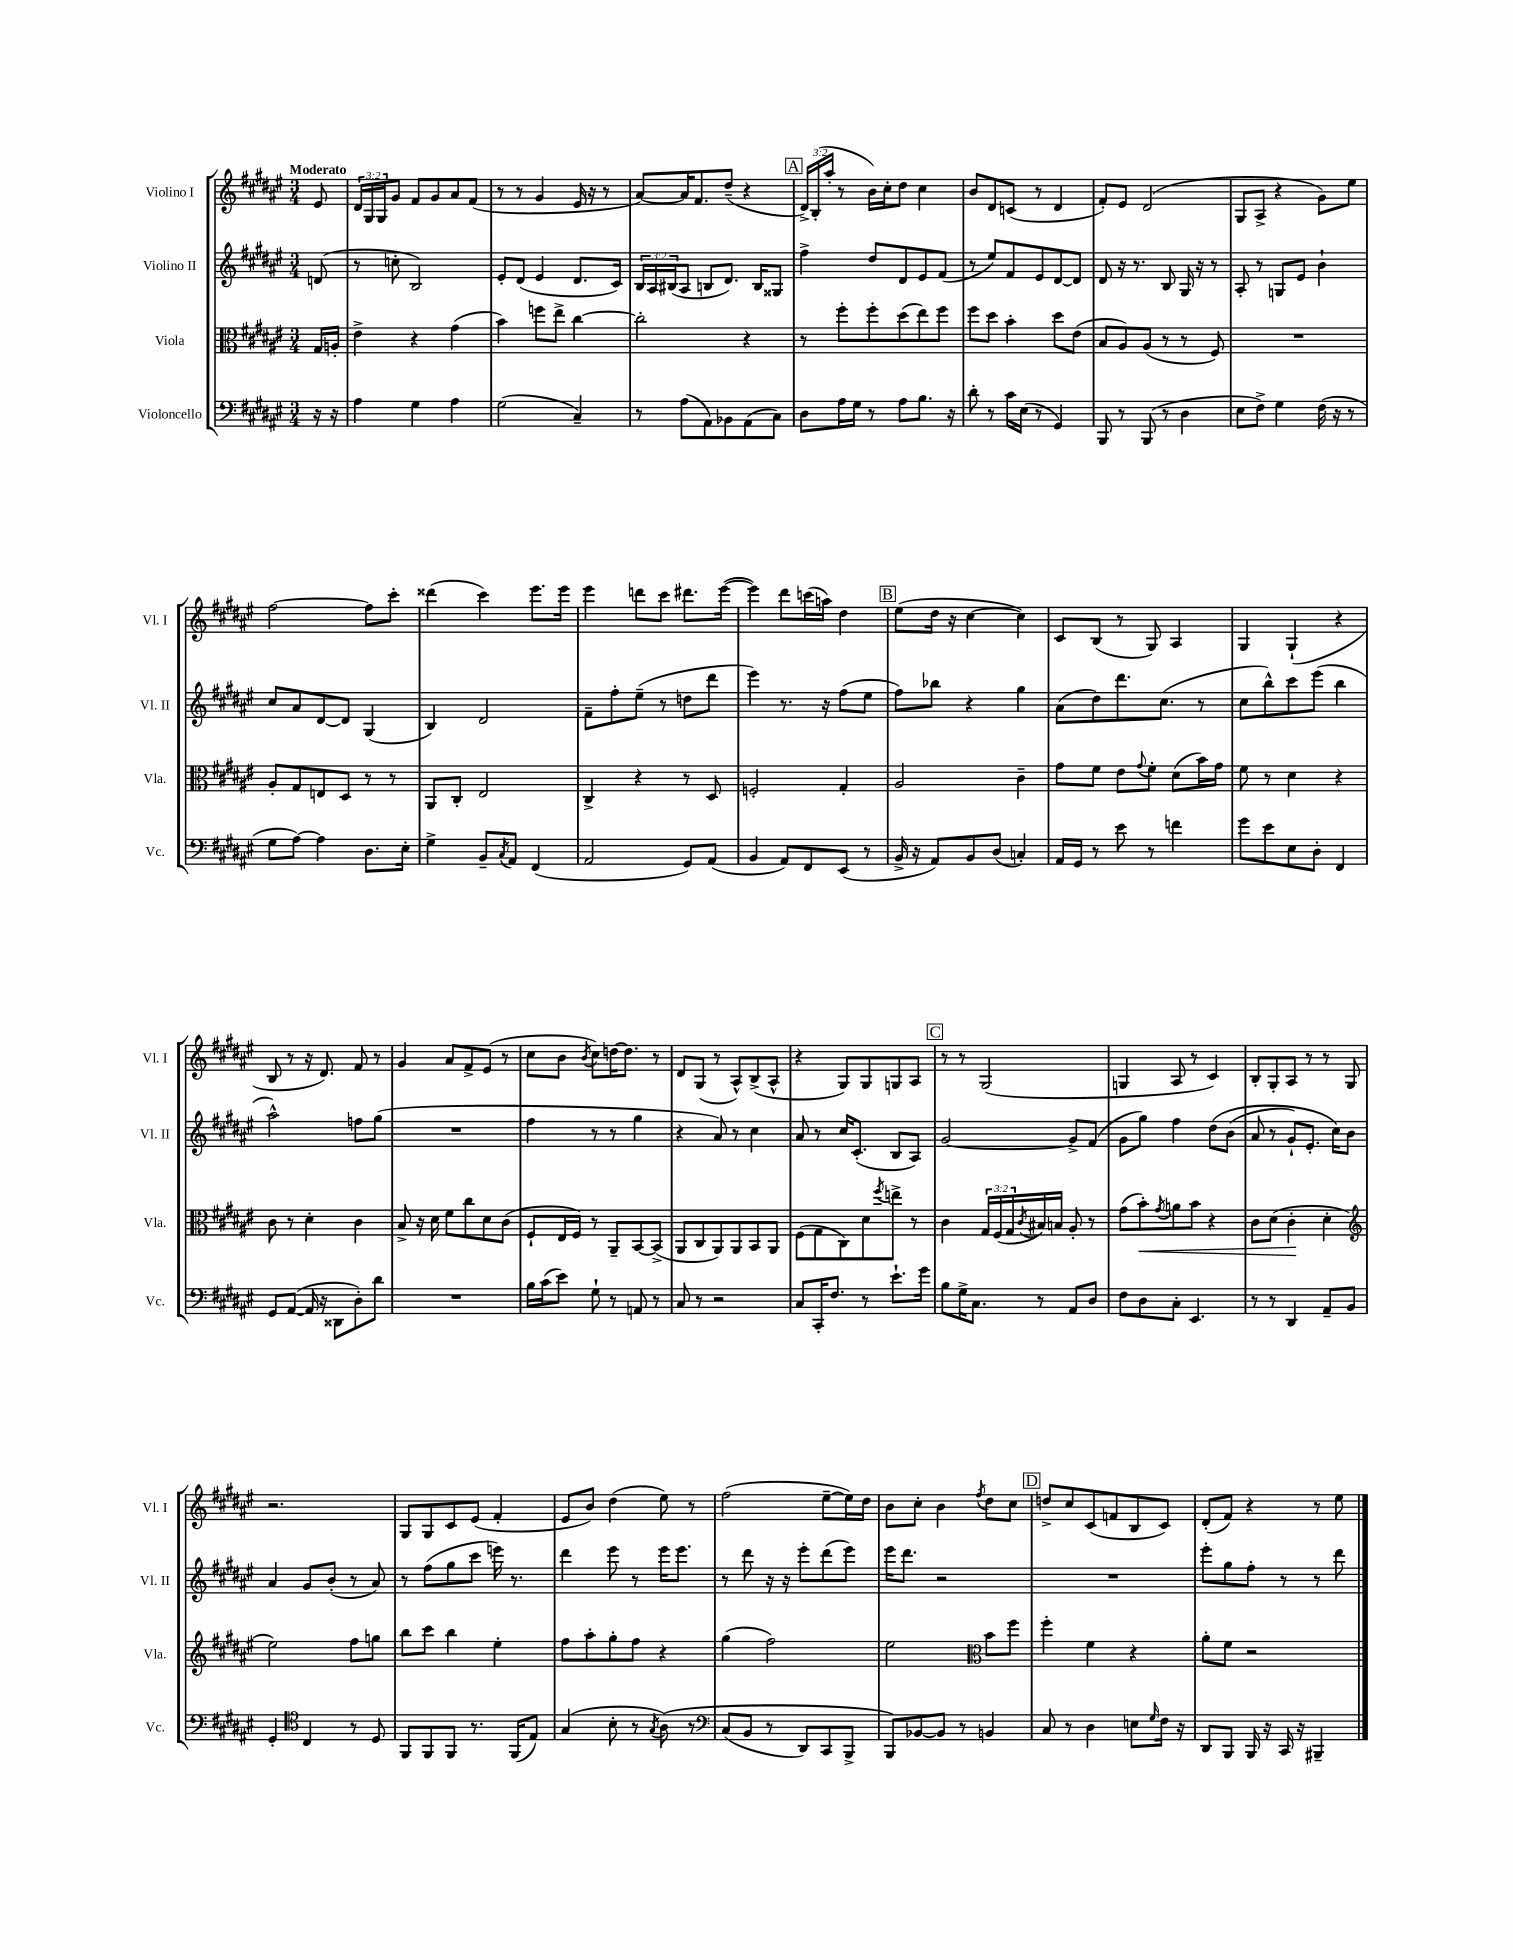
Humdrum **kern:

**kern	**kern	**kern	**kern
*staff4	*staff3	*staff2	*staff1
*clefF4	*clefC3	*clefG2	*clefG2
*k[f#c#g#d#a#e#]	*k[f#c#g#d#a#e#]	*k[f#c#g#d#a#e#]	*k[f#c#g#d#a#e#]
*M3/4	*M3/4	*M3/4	*M3/4
16r	16G#	(8d	8e#
16r	16A'	.	.
=	=	=	=
4A#	4e#^	8r	24d#
.	.	.	24G#
.	.	.	24G#
.	.	8cc'	8g#
4G#	4r	2B)	8f#
.	.	.	8g#
4A#	(4g#	.	8a#
.	.	.	(8f#
=	=	=	=
(2G#	4b)	8e#'	8r
.	.	(8d#	8r
.	8ff	4e#	4g#
.	8ee#^	.	.
4C#~)	[4cc#	8.d#	16e#
.	.	.	16r
.	.	.	8r
.	.	16c#)	.
=	=	=	=
8r	2cc#']	24B	[8a#)
.	.	24A#	.
.	.	(24B#	.
(8A#	.	8A#	16a#]
.	.	.	8.f#
8AA#)	.	8B	.
8BB-	.	8.d#)	(8dd#~
(8AA#	4r	.	4r
.	.	16B	.
8C#)	.	8G##	.
=	=	=	=
8D#	8r	4ff#^	24d#^)
.	.	.	(24B'
.	.	.	24aa#'
16A#	8ff#'	.	8r
16G#	.	.	.
8r	8ff#'	8dd#	16b)
.	.	.	16cc#'
8A#	(8dd#	8d#	8dd#
8.B	8ee#)	8e#	4cc#
.	8ff#	(8f#	.
16r	.	.	.
=	=	=	=
8d#'	8ff#	8r	8b
8r	8dd#	8ee#)	8d#
16c#	4b'	8f#	(8c
(16E#	.	.	.
8r	.	8e#	8r
4GG#)	8dd#	[8d#	4d#
.	(8e#	8d#]	.
=	=	=	=
8BBB	8B	8d#	8f#')
8r	8A#)	16r	8e#
.	.	8.r	.
(8BBB	(8A#	.	(2d#
8r	8r	8B	.
4D#	8r	16G#	.
.	.	16r	.
.	8F#)	8r	.
=	=	=	=
8E#	2.r	8A#'	8G#
8F#^)	.	8r	8A#^
4G#	.	8G	4r
.	.	8e#	.
(16F#	.	4b`	8g#)
16r	.	.	.
8r	.	.	8ee#
=	=	=	=
8G#	8A#'	8cc#	[2ff#
[8A#)	8G#	8a#	.
4A#]	8E	[8d#	.
.	8D#	8d#]	.
8.D#	8r	(4G#	8ff#]
.	8r	.	8ccc#'
16E#'	.	.	.
=	=	=	=
4G#^	8AA#	4B)	(4ddd##
.	8C#'	.	.
8BB~	2E#	2d#	4ccc#)
8qC#	.	.	.
8AA#	.	.	.
(4FF#	.	.	8.eee#
.	.	.	16eee#
=	=	=	=
2AA#	4C#^	8f#~	4eee#
.	.	8ff#'	.
.	4r	(8ee#~	8ddd
.	.	8r	8ccc#
8GG#)	8r	8dd	8.ddd#
(8AA#	8D#	8ddd#	.
.	.	.	([16eee#
=	=	=	=
4BB	2F'	4eee#)	4eee#])
8AA#)	.	8.r	8ddd#
8FF#	.	.	(16ccc
.	.	16r	16aa)
(8EE#	4G#'	(8ff#	4dd#
8r	.	8ee#	.
=	=	=	=
16BB^	2A#	8ff#)	(8ee#
16r	.	.	.
8AA#)	.	8bb-	16dd#
.	.	.	16r
8BB	.	4r	[4cc#
(8D#	.	.	.
4C')	4c#~	4gg#	4cc#])
=	=	=	=
16AA#	8g#	(8a#	8c#
16GG#	.	.	.
8r	8f#	8dd#)	(8B
8e#	8e#	8.ddd#	8r
.	8qqg#	.	.
8r	8f#'	.	8G#)
.	.	(8.cc#	.
4f	(8d#	.	4A#
.	16b)	8r	.
.	16g#	.	.
=	=	=	=
8g#	8f#	8cc#	4G#
8e#	8r	8bb^^)	.
8E#	4d#	8ccc#	(4G#`
8D#'	.	(8eee#	.
4FF#	4r	4bb	4r
=	=	=	=
8GG#	8c#	2aa#^^)	8B
([8AA#	8r	.	8r
16AA#]	4d#'	.	16r
16r	.	.	8.d#)
8DD##	.	.	.
8D#')	4c#	8ff	8f#
8d#	.	(8gg#	8r
=	=	=	=
2.r	8B^	2.r	4g#
.	16r	.	.
.	16d#	.	.
.	8f#	.	8a#
.	8cc#	.	8f#^
.	8d#	.	(8e#
.	(8c#	.	8r
=	=	=	=
16B	8F#`	4ff#	8cc#
(16c#	.	.	.
8e#)	16E#	.	8b
.	16F#)	.	.
.	.	.	8qb
8G#`	8r	8r	8cc#)
8r	8AA#~	8r	[16dd
.	.	.	8.dd]
8AA	[8BB	4gg#	.
8r	(8BB^]	.	8r
=	=	=	=
8C#	8AA#	4r	8d#
8r	8C#	.	(8G#
2r	8AA#)	8a#)	8r
.	8AA#	8r	8A#^^)
.	8BB	4cc#	(8B^
.	8AA#	.	8A#^^
=	=	=	=
8C#	(8F#	8a#	4r
16CC#'	8G#	8r	.
8.F#	.	.	.
.	8C#)	16cc#	8G#)
.	.	(8.c#'	.
8r	8d#	.	8G#
.	8qff#	.	.
8.e#`	8ee^	8B	8G
.	8r	8A#)	8A#
16g#	.	.	.
=	=	=	=
8B	4c#	[2g#	8r
16G#^	.	.	8r
8.C#	.	.	.
.	24G#	.	(2G#
.	(24F#	.	.
.	24G#	.	.
.	8qc#	.	.
8r	16B#)	.	.
.	16B	.	.
8AA#	8A#'	8g#^]	.
8D#	8r	(8f#	.
=	=	=	=
8F#	(8g#	8g#	4G
8D#	8b')	8gg#)	.
.	8qg#	.	.
8C#'	8a	4ff#	8A#
4.EE#	8b	.	8r
.	4r	&(8dd#	4c#)
.	.	(8b	.
=	=	=	=
8r	8c#	8a#	8B'
8r	(8d#	8r	8G#'
4DD#	4c#'	8g#`)	8A#
.	.	8.e#'	8r
8AA#~	4d#'	.	8r
.	.	16cc#&)	.
8BB	.	8b	8G#
=	=	=	=
*	*clefG2	*	*
4GG#'	2ee#)	4a#	2.r
*clefC4	*	*	*
4C#	.	8g#	.
.	.	(8b'	.
8r	8ff#	8r	.
8D#	8gg	8a#)	.
=	=	=	=
8FF#	8bb	8r	8G#
8FF#	8ccc#	(8ff#	8G#
8FF#	4bb	8gg#	8c#
8.r	.	8ccc#	(8e#
.	4ee#'	16eee)	4f#'
(16FF#	.	8.r	.
8E#)	.	.	.
=	=	=	=
(4G#	8ff#	4ddd#	8e#
.	8aa#'	.	8b)
8B'	8gg#'	8eee#	(4dd#
8r	8ff#	8r	.
8qG#	.	.	.
&(8A#)	4r	16eee#	8ee#)
.	.	8.eee#	.
8r	.	.	8r
=	=	=	=
*clefF4	*	*	*
(8C#	(4gg#	8r	(2ff#
8BB	.	8ddd#	.
8r	2ff#)	16r	.
.	.	16r	.
8DD#)	.	8eee#'	.
8CC#	.	(8ddd#	[8ee#~
8BBB^	.	8eee#)	16ee#])
.	.	.	16dd#
=	=	=	=
8BBB&)	2ee#	16eee#	8b
.	.	8.ddd#	.
[8BB-	.	.	8cc#'
8BB-]	.	2r	4b
8r	.	.	.
*	*clefC3	*	*
.	.	.	8qff#
4BB	8b	.	8dd#
.	8ff#	.	8cc#
=	=	=	=
8C#	4ff#'	2.r	8dd^
8r	.	.	8cc#
4D#	4f#	.	(8c#
.	.	.	8f
8E	4r	.	8B
16qqG#	.	.	.
16F#	.	.	8c#)
16r	.	.	.
=	=	=	=
8DD#	8a#'	8eee#'	(8d#'
8BBB	8f#	8gg#	8f#)
16BBB	2r	8ff#'	4r
16r	.	.	.
16CC#	.	8r	.
16r	.	.	.
4BBB#~	.	8r	8r
.	.	8ddd#	8ee#
==	==	==	==
*-	*-	*-	*-
